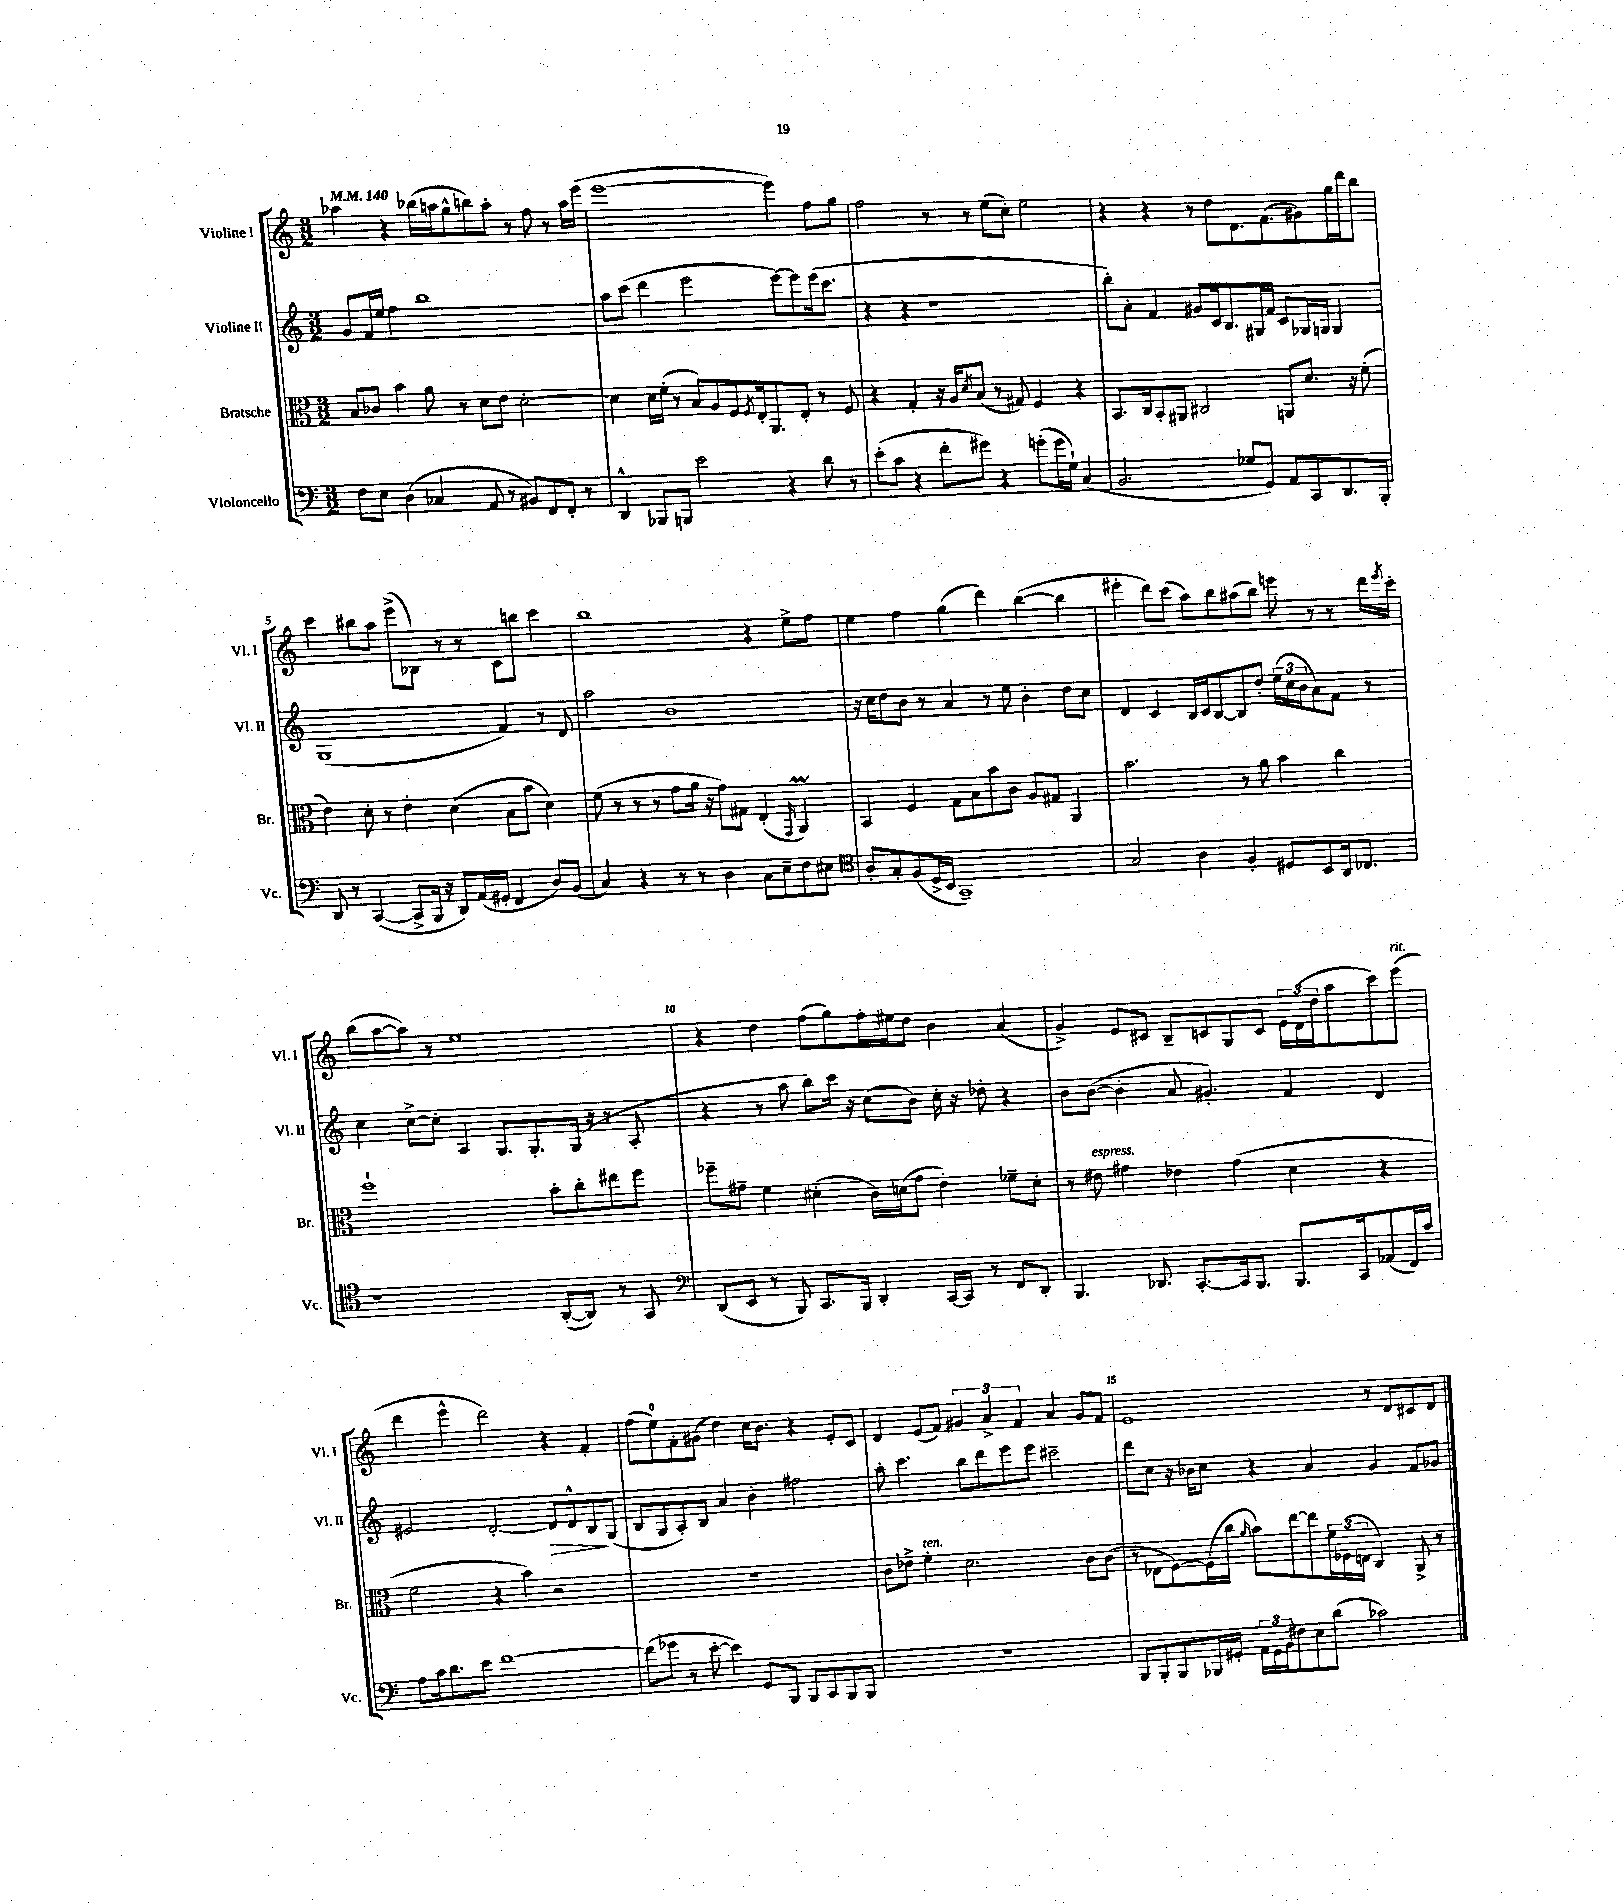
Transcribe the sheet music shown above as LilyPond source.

<<
\new StaffGroup <<
\new Staff = "s0" \with { instrumentName = "Violine I" shortInstrumentName = "Vl. I" } {
    \clef treble \key c \major \numericTimeSignature \time 3/2 \tempo 4 = 140
    aes''4 r4 bes''16( a''16 g''8-^ b''8) a''8-. r8 f''8 r8 a''16 e'''16( |
    e'''1~ e'''4) f''8 g''8 |
    f''2 r8 r8 e''8( c''8-.) e''2 |
    r4 r4 r8 d''8 d'8. f'8.( gis'8) g''16 d'''16 b''8 |
    c'''4 bis''8 a''8 e'''8->( bes8) r8 r8 c'8 b''8 c'''4 |
    b''1 r4 e''8-> f''8 |
    e''4 f''4 g''4( d'''4) b''4~( b''4 |
    eis'''4-. d'''8) c'''8( a''8) b''8 ais''8( b''8) e'''8 r8 r8 d'''16 \acciaccatura { e'''8 } c'''16-. |
    b''8( a''8~ a''8) r8 e''1 |
    r4 d''4 f''8( g''8) f''16-. eis''16 d''8 b'4 a'4( |
    g'4->) e'8 cis'8 b8-- c'8 g8 c'8 \tuplet 3/2 { e'16 d'16( d''16 } a''8 c'''8) e'''8^\markup { \italic "rit." }( |
    d'''4 e'''4-^ d'''2) r4 f'4-. |
    f''8( e''8-0) f'8-. gis'8( d''4) c''16 b'8. r4 e'8-. c'8 |
    d'4 e'8( f'8) \tuplet 3/2 { gis'4 a'4-> f'4 } a'4 gis'8 f'8 |
    e'1 r8 d'8 cis'8 d'8 \bar "|." |
}
\new Staff = "s1" \with { instrumentName = "Violine II" shortInstrumentName = "Vl. II" } {
    \clef treble \key c \major \numericTimeSignature \time 3/2
    g'8 f'16 e''16 f''4 b''1 |
    a''8 c'''8( d'''4 e'''2 e'''8~) e'''8 e'''16( c'''8. |
    r4 r4 r1 |
    b''8-.) a'8-. f'4 gis'8 c'16 b8. gis16 f'16 c'8 ges16 g16 g4 |
    g1( f'4) r8 d'8 |
    a''2 b'1 |
    r16 c''16 d''8 b'8 r8 a'4 r8 e''8 b'4-. d''8 c''8 |
    d'4 c'4 b16 c'16 b8~ b8 d''8-. \tuplet 3/2 { e''16( c''16 b'16 } a'8) f'8 r8 |
    c''4 c''8~-> c''8-. a4 g8. g8.-. g16( r16 r8 a8-. |
    r4 r8 a''8 b''8) c'''16 r16 c''8( b'8) c''16-. r16 des''8-. r4 |
    b'8 b'8~( b'4-. a'8 gis'4.-.) f'4 d'4 |
    eis'2 d'2~-. d'8\> d'8-^ b8\! g8( |
    b8 g8 a8-.) b8 a'4 b'4-. fis''2 |
    a''8-. c'''4. b''8 d'''8 e'''8 e'''8 cis'''2-- |
    d'''8 c''8 r16 bes'16 c''8 r4 a'4 g'4 f'8 ges'8 \bar "|." |
}
\new Staff = "s2" \with { instrumentName = "Bratsche" shortInstrumentName = "Br." } {
    \clef alto \key c \major \numericTimeSignature \time 3/2
    b8 ces'8 b'4 a'8 r8 d'8 e'8 d'2~-. |
    d'4 d'16 f'16-.( r8 b8) a8 f8 \acciaccatura { f8 } e16-. a,8. e8-. r8 f8 |
    r4 g4-. r16 a16 \acciaccatura { d'8 } b8( r8 gis8) f4 r4 |
    b,8. c16 b,8-. ais,8 cis2 a,8 d'8. r16 f'8-.( |
    e'4) d'8-. r8 e'4-. d'4( b8 b'8 d'4) |
    f'8( r8 r8 r8 g'8 a'16 r16 g'8) gis8 e4-.( \grace { g,16 } a,4\prall) |
    b,4 f4 g8 b8 b'8 c'8 a8 gis8 a,4 |
    b'2. r8 a'8 b'4 c''4 |
    f''1-! b'8-. c''8-. eis''8 f''8 |
    fes''8-- gis'8-- f'4 dis'4-.( c'16) d'16( gis'8 e'4-.) fes'8-- d'8-. |
    r8 eis'8^\markup { \italic "espress." } gis'4 ees'4 gis'4( d'4 r4 |
    f'2 r4 b'4) r2 |
    R1. |
    c'8 ees'8-> f'4-.^\markup { \italic "ten." } d'2. c'8 c'8( |
    r8 ees8 f8~) f16( c''16 \grace { a'16 } b'8) e''8~ e''8 \tuplet 3/2 { f'16 fes16( e16 } c4) a,8-> r8 \bar "|." |
}
\new Staff = "s3" \with { instrumentName = "Violoncello" shortInstrumentName = "Vc." } {
    \clef bass \key c \major \numericTimeSignature \time 3/2
    f8 e8 d4( ces4 a,8 r8 bis,8) f,8 f,8-. r8 |
    d,4-^ bes,,8 b,,8 e'2 r4 d'8 r8 |
    e'8-.( c'8 r4 f'8-. gis'8) r4 g'8-.( g'16 g16-!) c4( |
    b,2. ges8 g,8) a,8 c,8 d,8. b,,16-. |
    d,8 r8 c,4~( c,8-> b,,16 r16 d,8) a,16( gis,16-. f,4 d8) b,8( |
    c4) r4 r8 r8 d4 c8 e8-- f8 eis8 |
    \clef tenor a8-. g8-. f8( d16-> b,16 g,1--) |
    g2 a4 f4-. dis8 b,8 a,16 ces8. |
    r1 a,8~-.( a,8) r8 g,8 |
    \clef bass d,8( e,8 r8 b,,8) c,8. b,,16 d,4-. c,16~ c,16 r8 f,8 d,8-. |
    b,,4. des,8. c,8.~-. c,16 b,,8. b,,8. c,16 aes,8( f,16) c'16 |
    a8 c'16 d'8. e'8 f'1~ |
    f'8( ges'8 r8 e'8~-. e'4) g,8 b,,8 b,,8 c,8 b,,8 b,,8 |
    r1. |
    b,,8 b,,8-. b,,8 bes,,16 gis,16-. \tuplet 3/2 { a,16 gis,16 b,16 } fis8 e8 d'8( ces'2) \bar "|." |
}
>>
>>
\layout { \context { \Score \override BarNumber.break-visibility = ##(#f #t #t) barNumberVisibility = #(every-nth-bar-number-visible 5) } }
